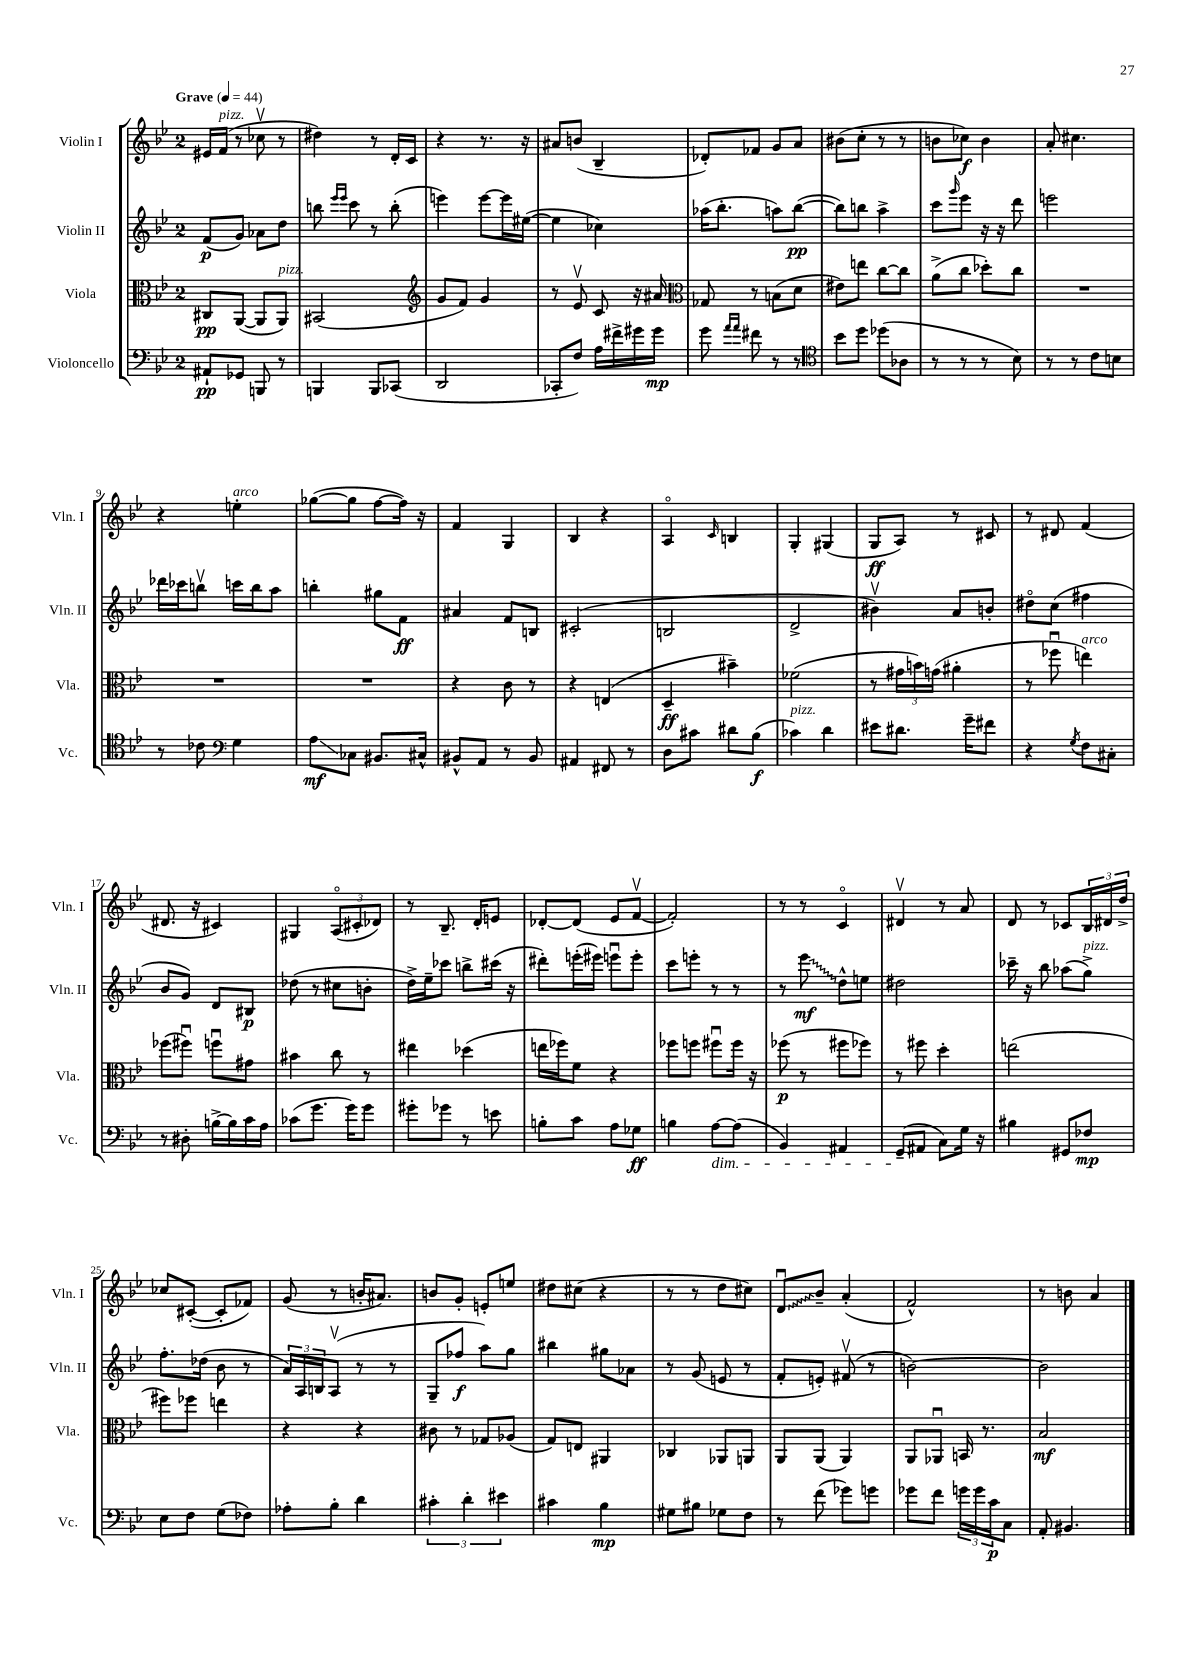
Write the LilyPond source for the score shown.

<<
\new StaffGroup <<
\new Staff = "s0" \with { instrumentName = "Violin I" shortInstrumentName = "Vln. I" } {
    \clef treble \key bes \major \once \override Staff.TimeSignature.style = #'single-digit \time 2/4 \tempo "Grave" 4 = 44
    eis'16 f'16^\markup { \italic "pizz." }( r8 ces''8\upbow r8 |
    dis''4) r8 d'16-. c'16 |
    r4 r8. r16 |
    ais'8 b'8( bes4-- |
    des'8-.) fes'8 g'8 a'8 |
    bis'8( c''8-. r8 r8 |
    b'8 ces''8\f) b'4 |
    a'8-. cis''4. |
    r4 e''4-.^\markup { \italic "arco" } |
    ges''8~( ges''8 f''8~ f''16) r16 |
    f'4 g4 |
    bes4 r4 |
    a4\flageolet \grace { c'16 } b4 |
    g4-. gis4( |
    g8\ff a8) r8 cis'8 |
    r8 dis'8 f'4( |
    dis'8. r16 cis'4) |
    gis4 \tuplet 3/2 { a8\flageolet( cis'8-. des'8) } |
    r8 bes8.-- d'16-. e'8 |
    des'8~-. des'8( ees'8 f'8~\upbow |
    f'2-.) |
    r8 r8 c'4\flageolet |
    dis'4\upbow r8 a'8 |
    d'8 r8 ces'8 \tuplet 3/2 { bes16 dis'16 d''16-> } |
    ces''8 cis'8~-.( cis'8-. fes'8) |
    g'8( r8 b'16-. ais'8.) |
    b'8 g'8-. e'8-. e''8 |
    dis''8 cis''8( r4 |
    r8 r8 d''8 cis''8) |
    \once \override Glissando.style = #'zigzag d'8\downbow\glissando bes'8-- a'4-.( |
    f'2-^) |
    r8 b'8 a'4 \bar "|." |
}
\new Staff = "s1" \with { instrumentName = "Violin II" shortInstrumentName = "Vln. II" } {
    \clef treble \key bes \major \once \override Staff.TimeSignature.style = #'single-digit \time 2/4
    f'8\p( g'8) aes'8 d''8 |
    b''8 \grace { ees'''16 ees'''16 } c'''8 r8 b''8-.( |
    e'''4) e'''8~ e'''16 eis''16~( |
    eis''4 ces''4) |
    aes''16( bes''8.-. a''8) bes''8~\pp( |
    bes''8) b''8 a''4-> |
    c'''8 \grace { g'''16 } ees'''8 r16 r16 d'''8 |
    e'''2 |
    des'''16 ces'''16 b''8\upbow c'''16 b''16 a''8 |
    b''4-. gis''8 f'8\ff |
    ais'4 f'8 b8 |
    cis'2-.( |
    b2 |
    d'2-> |
    bis'4\upbow) a'8 b'8-. |
    dis''8\flageolet c''8( fis''4 |
    bes'8 g'8) d'8 bis8\p |
    des''8( r8 cis''8 b'8-. |
    d''16->) ees''16-- ces'''8 b''8-> cis'''16( r16 |
    dis'''8-.) e'''16-.( eis'''16) e'''8\downbow e'''8-. |
    c'''8 e'''8-. r8 r8 |
    r8 \once \override Glissando.style = #'zigzag ees'''8\glissando\mf d''8-^ e''8 |
    dis''2 |
    ces'''16-- r16 bes''8 aes''8( g''8->^\markup { \italic "pizz." }) |
    f''8.-. des''16( bes'8 r8 |
    \tuplet 3/2 { a'16) a16 b16 } a8\upbow( r8 r8 |
    g8-- fes''8\f a''8) g''8 |
    bis''4 gis''8 aes'8 |
    r8 g'8( e'8 r8 |
    f'8-. e'8-.) fis'8\upbow( r8 |
    b'2~) |
    b'2 \bar "|." |
}
\new Staff = "s2" \with { instrumentName = "Viola" shortInstrumentName = "Vla." } {
    \clef alto \key bes \major \once \override Staff.TimeSignature.style = #'single-digit \time 2/4
    cis8\pp a,8~( a,8 a,8^\markup { \italic "pizz." }) |
    bis,2( |
    \clef treble g'8 f'8) g'4 |
    r8 ees'8\upbow c'8 r16 ais'16 |
    \clef alto ges8 r8 b8( d'8 |
    eis'8) e''8 c''8~ c''8 |
    a'8->( c''8 des''8-.) c''8 |
    R2 |
    R2 |
    R2 |
    r4 c'8 r8 |
    r4 e4( |
    d4--\ff bis'4--) |
    fes'2( |
    r8 \tuplet 3/2 { gis'16 b'16) g'16( } ais'4-. |
    r8 fes''8\downbow e''4^\markup { \italic "arco" }) |
    fes''8( fis''8\downbow) f''8\downbow gis'8 |
    bis'4 c''8 r8 |
    eis''4 des''4( |
    e''16 fes''16) f'8 r4 |
    fes''8 f''8 fis''8\downbow fis''16 r16 |
    fes''8\p( r8 fis''8 fes''8) |
    r8 fis''8 d''4-. |
    e''2( |
    fis''8) fes''8 e''4 |
    r4 r4 |
    cis'8 r8 ges8 aes8( |
    g8) e8 ais,4 |
    ces4 aes,8 a,8 |
    a,8 a,8( a,4) |
    a,8 aes,8\downbow b,16 r8. |
    bes2\mf \bar "|." |
}
\new Staff = "s3" \with { instrumentName = "Violoncello" shortInstrumentName = "Vc." } {
    \clef bass \key bes \major \once \override Staff.TimeSignature.style = #'single-digit \time 2/4
    ais,8-!\pp ges,8 b,,8 r8 |
    b,,4 b,,8 ces,8( |
    d,2 |
    ces,8-. f8) a16 fis'16-> gis'16 gis'16\mp |
    g'8 \grace { a'16 a'16 } fis'8 r8 r8 |
    \clef tenor bes'8 d''8 des''8( aes8 |
    r8 r8 r8 bes8) |
    r8 r8 c'8 b8 |
    r8 ces'8 \clef bass g4 |
    a8\glissando\mf ces8 bis,8. cis16-^ |
    bis,8-^ a,8 r8 bis,8 |
    ais,4 fis,8 r8 |
    d8 cis'8 dis'8 bes8\f( |
    ces'4^\markup { \italic "pizz." }) d'4 |
    eis'8 dis'8. g'16-- fis'8 |
    r4 \acciaccatura { g8 } f8 cis8-. |
    r8 dis8-. b16~-> b16 c'16 a16 |
    ces'8( g'8. g'16) g'8 |
    gis'8-. ges'8 r8 e'8 |
    b8-. c'8 a8 ges8\ff |
    b4 a8~\dim a8( |
    bes,4) ais,4 |
    g,8--\!( ais,8 c8) g16 r16 |
    bis4 gis,8 fes8\mp |
    ees8 f8 g8( fes8) |
    aes8-. bes8-. d'4 |
    \tuplet 3/2 { cis'4-. d'4-. eis'4 } |
    cis'4 bes4\mp |
    gis8 bis8 ges8 f8 |
    r8 f'8( ges'8) g'8 |
    ges'8 f'8 \tuplet 3/2 { g'16 g'16 c'16\p } c8 |
    a,8-. bis,4. \bar "|." |
}
>>
>>
